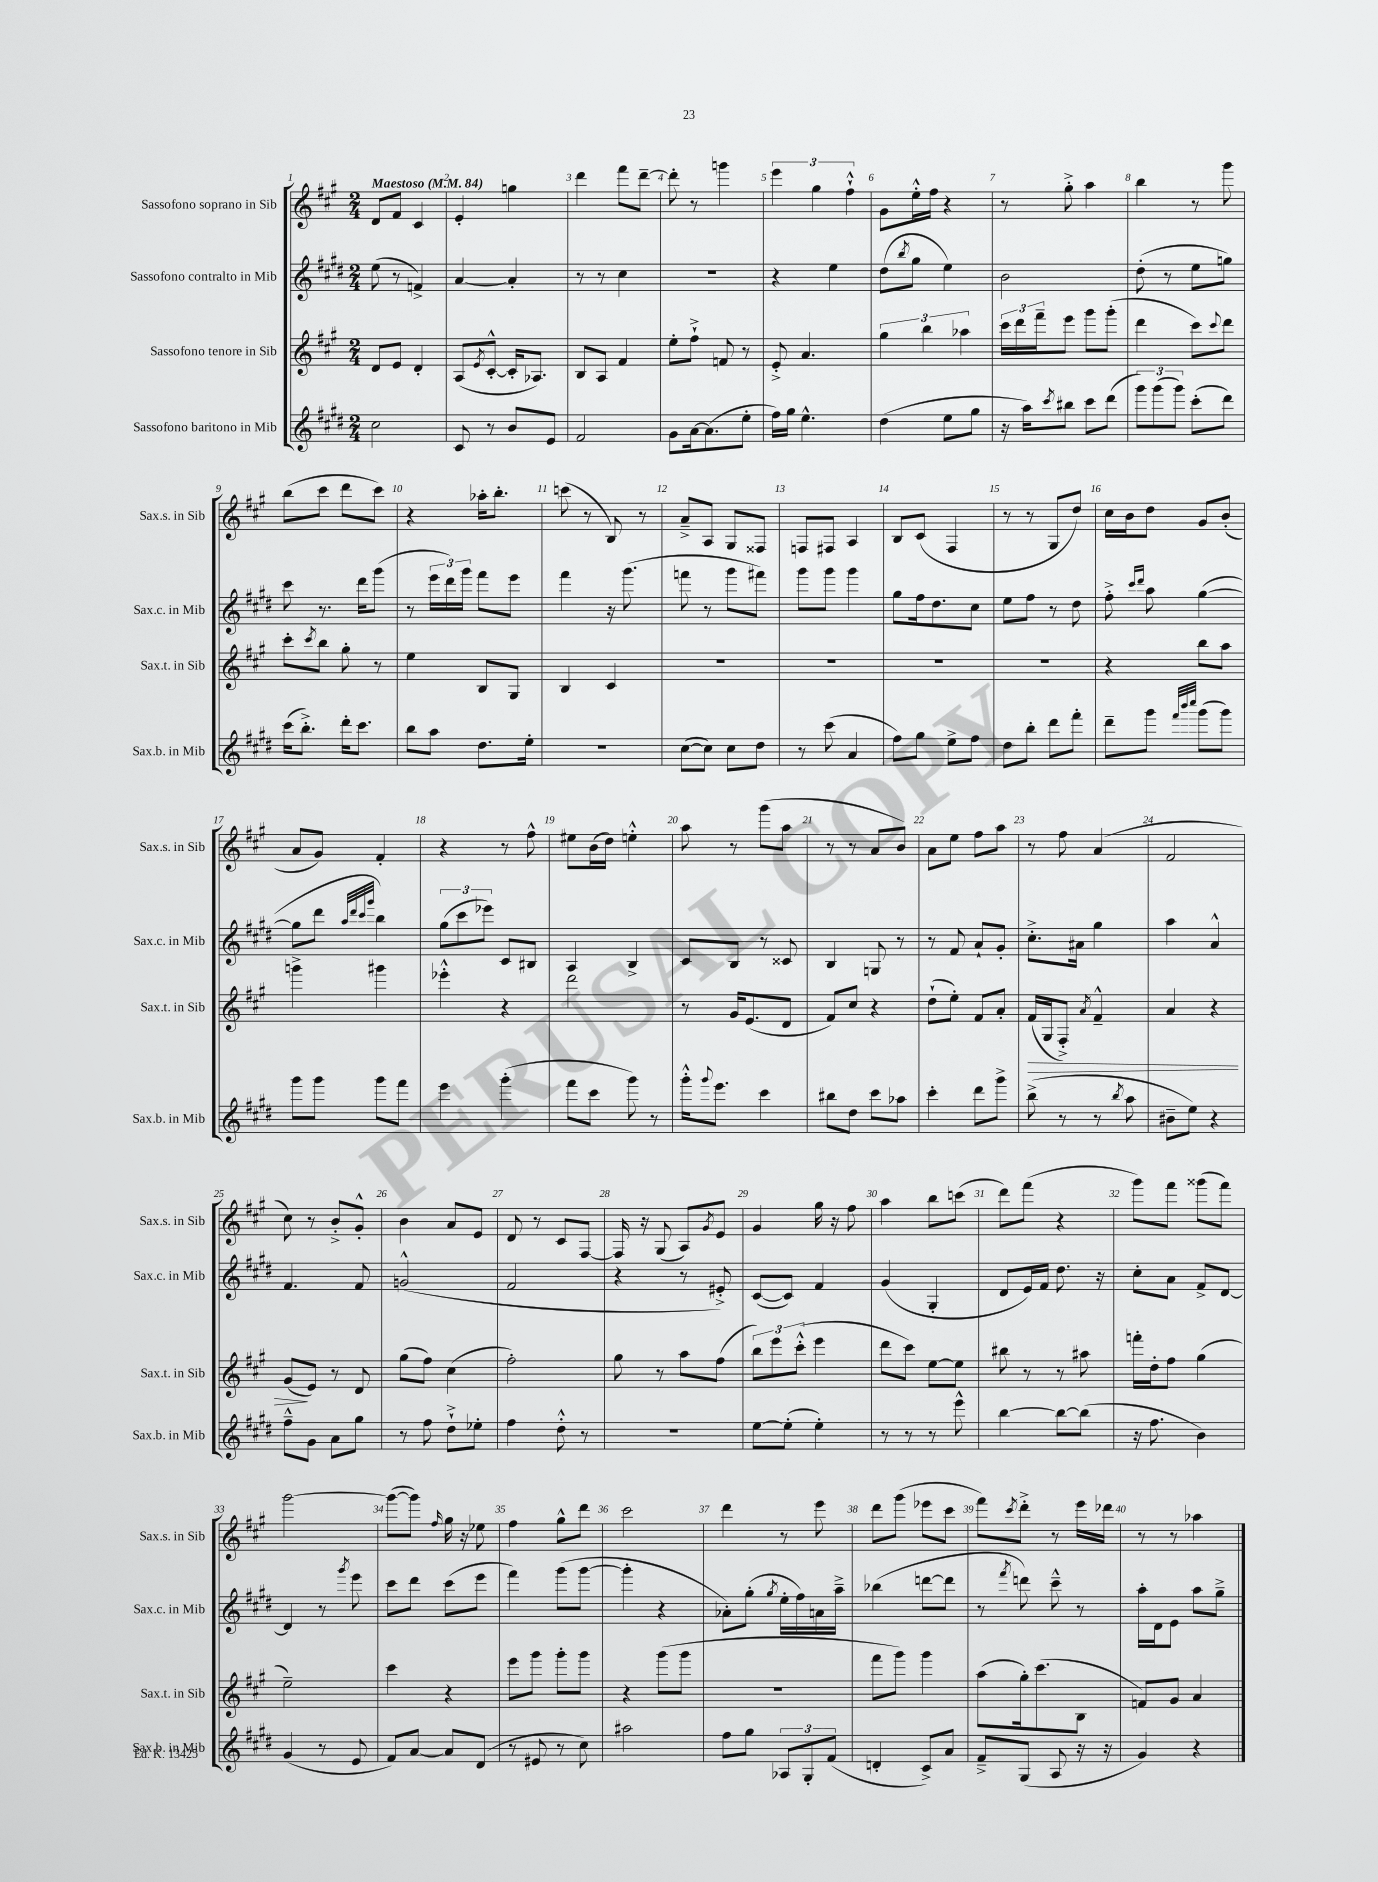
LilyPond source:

<<
\new StaffGroup <<
\new Staff = "s0" \with { instrumentName = "Sassofono soprano in Sib" shortInstrumentName = "Sax.s. in Sib" } {
    \clef treble \key a \major \numericTimeSignature \time 2/4 \tempo "Maestoso" 4 = 84
    d'8 fis'8 cis'4 |
    e'4-. g''4 |
    d'''4 fis'''8 d'''8~-- |
    d'''8-. r8 g'''4 |
    \tuplet 3/2 { e'''4 gis''4 fis''4-!-^ } |
    gis'8 e''16-.-^ fis''16 r4 |
    r8 gis''8-.-> a''4 |
    b''4 r8 gis'''8 |
    b''8( cis'''8 d'''8 cis'''8) |
    r4 aes''16-. b''8.-. |
    c'''8( r8 b8) r8 |
    a'8---> a8 gis8 fisis8 |
    f8 fis8 a4 |
    b8 cis'8( fis4 |
    r8 r8 gis8 d''8) |
    cis''16 b'16 d''8 gis'8 b'8-.( |
    a'8 gis'8) fis'4-. |
    r4 r8 fis''8-^ |
    eis''8 b'16( d''16) e''4-.-^ |
    a''8 r8 gis'''8( a''8 |
    r8 r8 a'8 b'8) |
    a'8 e''8 fis''8 a''8 |
    r8 fis''8 a'4( |
    fis'2 |
    cis''8) r8 b'8-.-> gis'8-.-^ |
    b'4 a'8 e'8 |
    d'8 r8 cis'8 fis8~ |
    fis16 r16 gis8( a8) \acciaccatura { gis'8 } e'8 |
    gis'4 gis''16 r16 fis''8 |
    a''4 b''8 c'''8( |
    d'''8) fis'''8( r4 |
    gis'''8) fis'''8 gisis'''8( fis'''8) |
    gis'''2~ |
    gis'''8~( gis'''8) \grace { fis''16 } gis''16 r16 ees''8 |
    fis''4 gis''8-^ d'''8 |
    cis'''2 |
    d'''4 r8 e'''8 |
    d'''8 gis'''8( ees'''8 cis'''8 |
    fis'''8) \acciaccatura { cis'''8 } d'''8-.-> r8 e'''16 des'''16 |
    r8 r8 aes''4 \bar "|." |
}
\new Staff = "s1" \with { instrumentName = "Sassofono contralto in Mib" shortInstrumentName = "Sax.c. in Mib" } {
    \clef treble \key e \major \numericTimeSignature \time 2/4
    e''8( r8 f'4->) |
    a'4~ a'4-. |
    r8 r8 cis''4 |
    R2 |
    r4 e''4 |
    dis''8( \acciaccatura { b''8 } gis''8 e''4) |
    b'2 |
    dis''8-.( r8 e''8 g''8) |
    cis'''8 r8. dis'''16 gis'''8( |
    r8 \tuplet 3/2 { e'''16 dis'''16) gis'''16 } fis'''8 e'''8 |
    fis'''4 r16 gis'''8.( |
    f'''8 r8 gis'''8 fis'''8) |
    gis'''8 gis'''8 gis'''4 |
    gis''8 fis''16 dis''8. cis''8 |
    e''8 fis''8 r8 dis''8 |
    fis''8-.-> \grace { cis'''16 dis'''16 } a''8 gis''4~( |
    gis''8 dis'''8 \grace { a''32 dis'''32 cis'''32 gis'''32 } b''4) |
    \tuplet 3/2 { gis''8( cis'''8 ees'''8) } cis'8 bis8 |
    a4 b4-> |
    cis'8 b8 r8 cisis'8 |
    b4 g8 r8 |
    r8 fis'8 a'8-! gis'8-. |
    cis''8.-.-> ais'16 gis''4 |
    a''4 a'4-^ |
    fis'4. fis'8 |
    g'2-^( |
    fis'2 |
    r4 r8 eis'8-.->) |
    cis'8~( cis'8) fis'4 |
    gis'4( gis4-. |
    dis'8 e'16) fis'16 dis''8. r16 |
    cis''8-. a'8 fis'8-> dis'8~ |
    dis'4 r8 \acciaccatura { gis'''8 } e'''8 |
    cis'''8 dis'''8 cis'''8( e'''8 |
    fis'''4) gis'''8( gis'''8~ |
    gis'''4-. r4 |
    aes'8-.) gis''8-.( \acciaccatura { gis''8 } e''16-. fis''16) a'16 a''16---> |
    bes''4( d'''8~ d'''8 |
    r8 \acciaccatura { fis'''8 } d'''8) cis'''8---^ r8 |
    a''16-. dis'16 e'8 a''8 gis''8---> \bar "|." |
}
\new Staff = "s2" \with { instrumentName = "Sassofono tenore in Sib" shortInstrumentName = "Sax.t. in Sib" } {
    \clef treble \key a \major \numericTimeSignature \time 2/4
    d'8 e'8 d'4-. |
    a8( \acciaccatura { e'8 } cis'8~-.-^ cis'16-. aes8.) |
    b8 a8 fis'4 |
    e''8-. fis''8-!-> f'8 r8 |
    e'8-.-> a'4. |
    \tuplet 3/2 { gis''4 b''4 aes''4 } |
    \tuplet 3/2 { cis'''16 d'''16 fis'''16-- } e'''8 gis'''8 gis'''8-.( |
    d'''4 cis'''8) \appoggiatura { cis'''8 } d'''8 |
    cis'''8-. \acciaccatura { cis'''8 } b''8 gis''8-. r8 |
    e''4 b8 gis8 |
    b4 cis'4 |
    r2 |
    R2 |
    R2 |
    R2 |
    r4 b''8 a''8 |
    g'''4-> gis'''4 |
    ees'''4-.-^ r4 |
    d'''2 |
    r8 gis'16 e'8.( d'8 |
    fis'8) cis''8 r4 |
    d''8-!( e''8-.) fis'8 a'8-. |
    fis'16\>( gis16 fis8-.->) \acciaccatura { a'8 } fis'4---^ |
    a'4 r4 |
    gis'8\!( e'8) r8 d'8 |
    gis''8( fis''8) cis''4( |
    fis''2-.) |
    gis''8 r8 a''8 fis''8( |
    \tuplet 3/2 { b''8) e'''8 cis'''8-.-^( } e'''4 |
    d'''8 cis'''8) e''8~ e''8 |
    bis''8 r8 r8 ais''8 |
    f'''16-. d''16-. fis''8 gis''4( |
    e''2--) |
    cis'''4 r4 |
    e'''8 gis'''8 gis'''8-. gis'''8 |
    r4 gis'''8( gis'''8 |
    R2 |
    fis'''8 gis'''8) gis'''4 |
    a''8( gis''16-.) cis'''8.( b8 |
    f'8) gis'8 a'4 \bar "|." |
}
\new Staff = "s3" \with { instrumentName = "Sassofono baritono in Mib" shortInstrumentName = "Sax.b. in Mib" } {
    \clef treble \key e \major \numericTimeSignature \time 2/4
    cis''2 |
    cis'8 r8 b'8 e'8 |
    fis'2 |
    gis'8 a'16~ a'8.( e''8-. |
    fis''16) gis''16 e''4.-^ |
    dis''4( e''8 gis''8 |
    r16 a''16) \acciaccatura { cis'''8 } bis''8 cis'''8 dis'''8( |
    \tuplet 3/2 { gis'''8) gis'''8( gis'''8) } cis'''8-.( dis'''8) |
    cis'''16( b''8.-.->) dis'''16-. cis'''8. |
    b''8 a''8 dis''8. e''16-. |
    R2 |
    cis''8~( cis''8) cis''8 dis''8 |
    r8 cis'''8( a'4 |
    fis''8) gis''8 e''8-> fis''8 |
    dis''8 b''8-. dis'''8 fis'''8-. |
    dis'''8-- gis'''8 \grace { fis'''32 b'''32 cis''''32 } gis'''8( gis'''8) |
    gis'''8 gis'''8 gis'''8 fis'''8 |
    e'''4 gis'''4-.( |
    fis'''8 cis'''8 gis'''8) r8 |
    gis'''16-.-^ \appoggiatura { gis'''8 } e'''8. cis'''4 |
    bis''8 dis''8 cis'''8 aes''8 |
    cis'''4-. dis'''8 gis'''8-> |
    b''8->( r8 r8 \acciaccatura { b''8 } a''8 |
    bis'8-- e''8) r4 |
    fis''8---^ gis'8 a'8 gis''8 |
    r8 fis''8 dis''8-!-> ees''8-. |
    fis''4 dis''8-.-^ r8 |
    r2 |
    e''8~ e''8-.( e''4-.) |
    r8 r8 r8 e'''8-^ |
    b''4~ b''8~ b''8( |
    r16 fis''8. b'4) |
    gis'4( r8 e'8 |
    fis'8) a'8~ a'8 dis'8( |
    r8 eis'8 r8 cis''8) |
    ais''2 |
    fis''8 gis''8 \tuplet 3/2 { aes8 gis8-. fis'8( } |
    d'4-. cis'8->) a'8 |
    fis'8---> gis8( a8 r16 r16 |
    gis'4) r4 \bar "|." |
}
>>
>>
\layout { \context { \Score \override BarNumber.break-visibility = ##(#f #t #t) barNumberVisibility = #all-bar-numbers-visible } }
